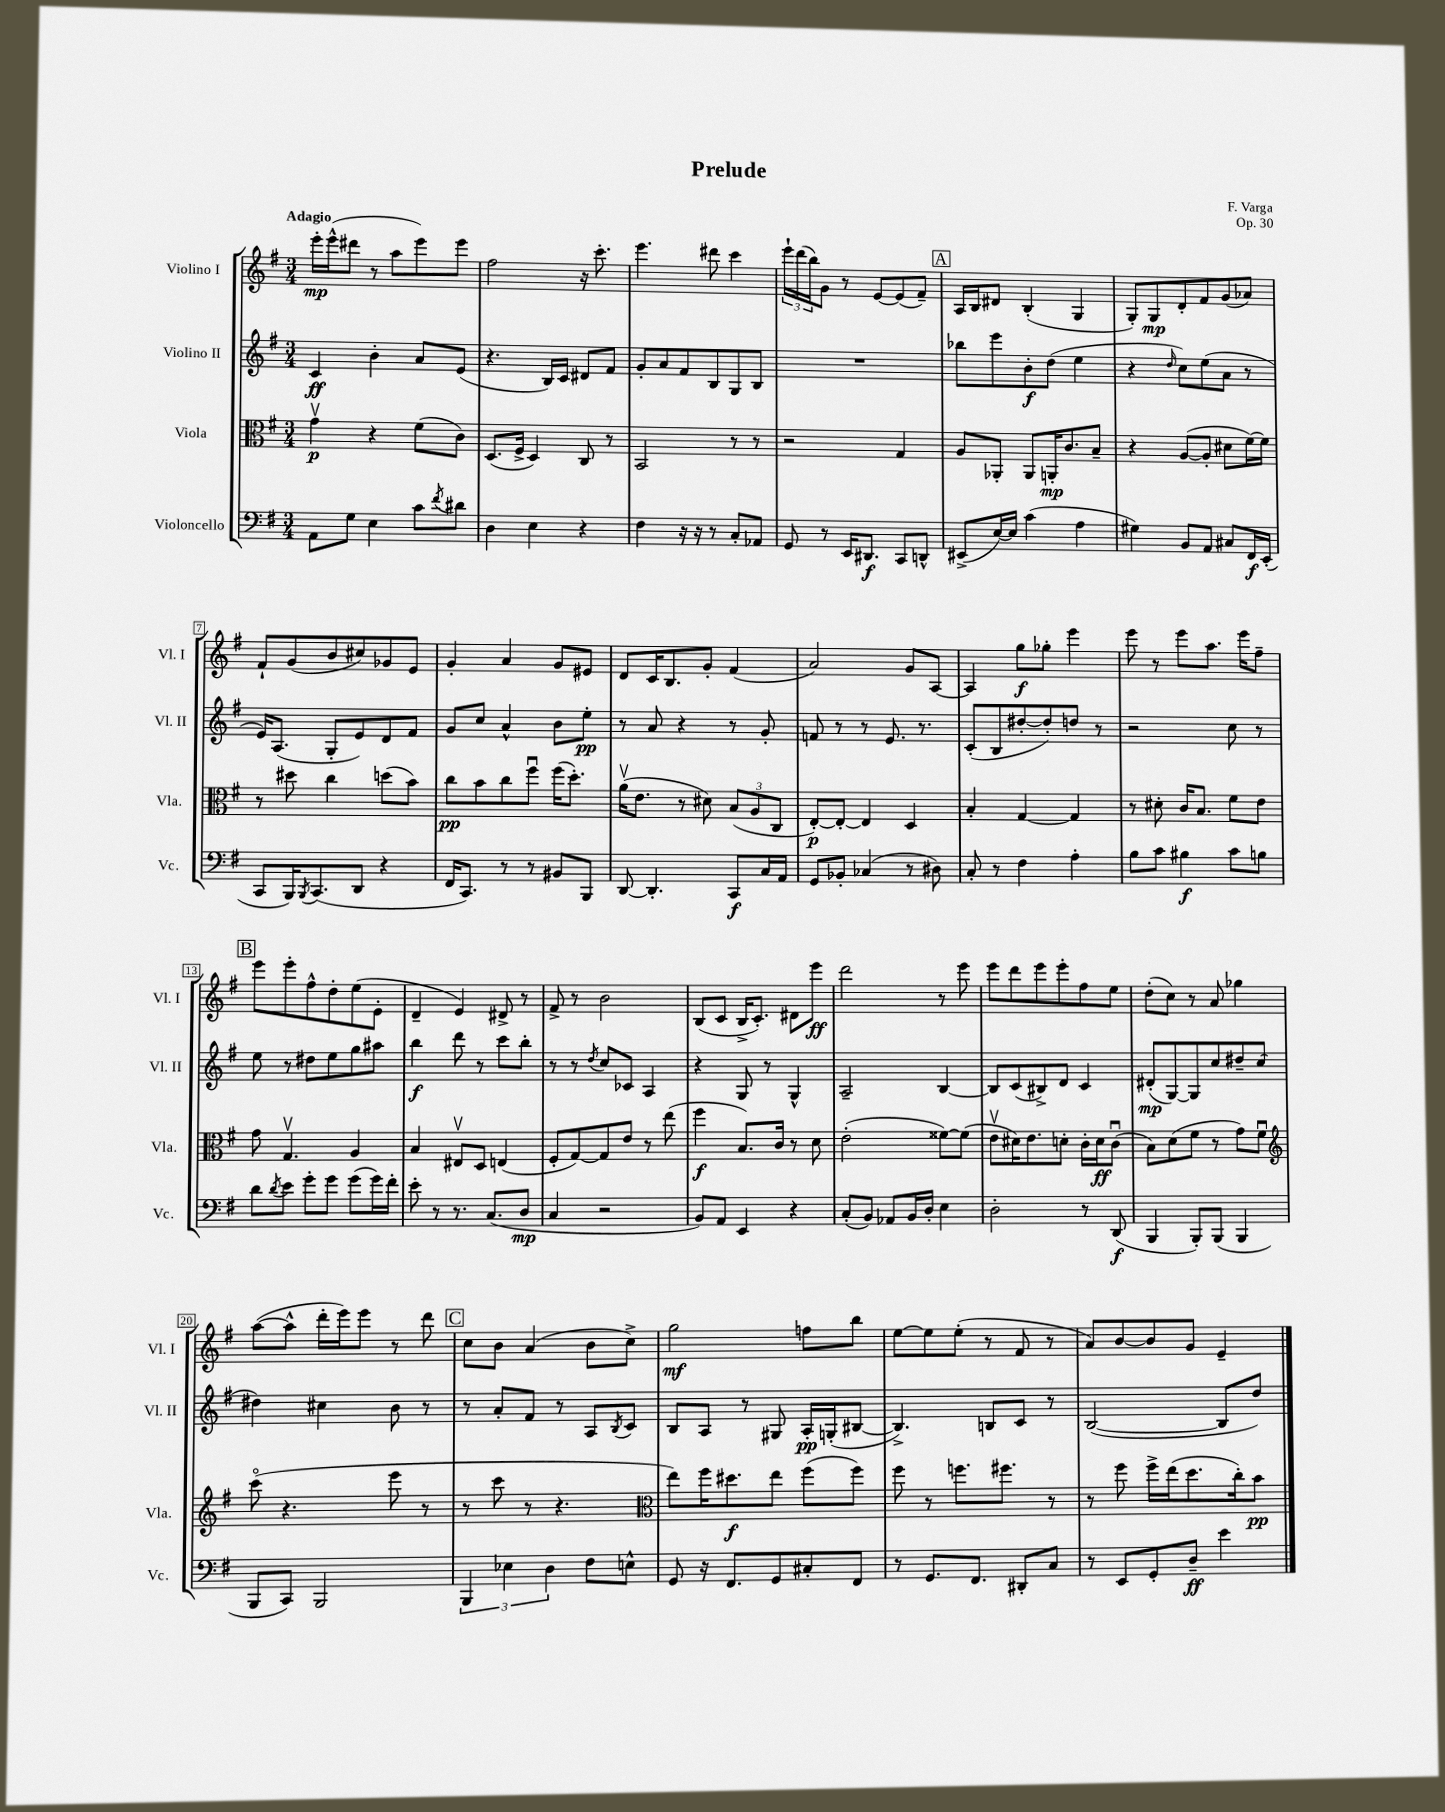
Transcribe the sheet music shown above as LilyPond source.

\header { title = "Prelude" composer = "F. Varga" opus = "Op. 30" }
<<
\new StaffGroup <<
\new Staff = "s0" \with { instrumentName = "Violino I" shortInstrumentName = "Vl. I" } {
    \clef treble \key g \major \numericTimeSignature \time 3/4 \tempo "Adagio"
    e'''16-.\mp e'''16-^( dis'''8 r8 a''8 e'''8) e'''8 |
    fis''2 r16 c'''8.-. |
    e'''4. dis'''8 c'''4 |
    \tuplet 3/2 { e'''16-! d'''16( b''16) } g'8 r8 e'8~ e'8( fis'8--) |
    \mark \markup { \box "A" } a16 b16 dis'8 b4-.( g4 |
    g8-.) g8\mp d'8-. fis'8 g'8( aes'8) |
    fis'8-! g'8( b'8 cis''8) ges'8 e'8 |
    g'4-. a'4 g'8 eis'8 |
    d'8 c'16 b8. g'8-. fis'4( |
    a'2) g'8 a8~ |
    a4 g''8\f ges''8-. e'''4 |
    e'''8 r8 e'''8 a''8. e'''16 fis''8-- |
    \mark \markup { \box "B" } e'''8 e'''8-. fis''8-^ d''8-. e''8( e'8-. |
    d'4-- e'4) dis'8-> r8 |
    fis'8-> r8 b'2 |
    b8( c'8 b16-> c'8.-.) dis'8 e'''8\ff |
    d'''2 r8 e'''8 |
    e'''8 d'''8 e'''8 e'''8-. fis''8 e''8 |
    d''8-.( c''8) r8 a'8 ges''4 |
    a''8~( a''8-^ d'''16-. e'''16) e'''8 r8 d'''8 |
    \mark \markup { \box "C" } c''8 b'8 a'4( b'8 c''8->) |
    g''2\mf f''8 b''8 |
    e''8~ e''8 e''8-.( r8 fis'8 r8 |
    a'8) b'8~ b'8 g'8 e'4-- \bar "|." |
}
\new Staff = "s1" \with { instrumentName = "Violino II" shortInstrumentName = "Vl. II" } {
    \clef treble \key g \major \numericTimeSignature \time 3/4
    c'4\ff b'4-. a'8 e'8( |
    r4. b16) c'16 dis'8 fis'8 |
    g'8-. a'8 fis'8 b8 g8 b8 |
    R2. |
    \mark \markup { \box "A" } bes''8 e'''8 b'8-.\f d''8( e''4 |
    r4 \grace { d''16 } c''8) e''8( a'8 r8 |
    e'16) a8.( g8-. e'8) d'8 fis'8 |
    g'8 c''8 a'4-^ b'8 e''8-.\pp |
    r8 a'8 r4 r8 g'8-. |
    f'8 r8 r8 e'8. r8. |
    c'8-.( b8 dis''8~-. dis''8-.) d''8 r8 |
    r2 c''8 r8 |
    \mark \markup { \box "B" } e''8 r8 dis''8 e''8 g''8 ais''8 |
    b''4\f d'''8 r8 c'''8 b''8-. |
    r8 r8 \acciaccatura { d''8 } c''8 ces'8 a4 |
    r4 g8 r8 g4-^ |
    a2-- b4~ |
    b8 c'8( bis8->) d'8 c'4 |
    dis'8-.\mp( g8~) g8 c''8 dis''8-- c''8( |
    dis''4) cis''4 b'8 r8 |
    \mark \markup { \box "C" } r8 a'8-. fis'8 r8 a8 \acciaccatura { b8 } c'8 |
    b8 a8 r8 gis8 a16-.\pp g16-.( bis8~ |
    bis4.->) b8 c'8 r8 |
    b2~( b8 d''8) \bar "|." |
}
\new Staff = "s2" \with { instrumentName = "Viola" shortInstrumentName = "Vla." } {
    \clef alto \key g \major \numericTimeSignature \time 3/4
    g'4\upbow\p r4 fis'8( c'8) |
    d8.( fis16-> d4) c8 r8 |
    b,2 r8 r8 |
    r2 g4 |
    \mark \markup { \box "A" } a8 aes,8-. aes,8 a,16-.\mp c'8. b8-- |
    r4 a8~( a8-. dis'8 fis'16~) fis'16 |
    r8 dis''8 c''4 d''8( b'8) |
    c''8\pp b'8 c''8 fis''8\downbow fis''16( d''8.-.) |
    a'16\upbow( e'8. r8 dis'8) \tuplet 3/2 { b8( a8 c8 } |
    e8~-.\p) e8~-. e4 d4 |
    b4-. g4~ g4 |
    r8 dis'8-. c'16 b8. fis'8 e'8 |
    \mark \markup { \box "B" } g'8 g4.\upbow a4 |
    b4 eis8\upbow d8 e4( |
    fis8-. g8~) g8 e'8 r8 e''8( |
    fis''4\f b8.) c'16 r8 d'8 |
    e'2-.( fisis'8~) fisis'8( |
    e'8\upbow dis'16) e'8. d'8-. c'16-. d'16\ff c'8\downbow( |
    b8) d'8( fis'8 r8 g'8) fis'8\downbow |
    \clef treble c'''8\flageolet( r4. e'''8 r8 |
    \mark \markup { \box "C" } r8 c'''8 r8 r4. |
    \clef alto e''8) fis''16 dis''8.\f e''8 fis''8( fis''8) |
    fis''8 r8 f''8. fis''8. r8 |
    r8 fis''8 fis''16-> e''16( d''8. c''16-.) b'8\pp \bar "|." |
}
\new Staff = "s3" \with { instrumentName = "Violoncello" shortInstrumentName = "Vc." } {
    \clef bass \key g \major \numericTimeSignature \time 3/4
    a,8 g8 e4 c'8 \acciaccatura { fis'8 } dis'8 |
    d4 e4 r4 |
    fis4 r16 r16 r8 c8-. aes,8 |
    g,8 r8 e,16 dis,8.\f c,8 d,8-^ |
    \mark \markup { \box "A" } eis,8->( e16~) e16 c'4( a4 |
    gis4) b,8 a,8 cis8 fis,16\f e,16-.( |
    c,8 b,,16) \acciaccatura { b,,8 } c,8.( d,8 r4 |
    fis,16 c,8.) r8 r8 bis,8 b,,8 |
    d,8~ d,4.-. c,8\f c16 a,16 |
    g,8 bes,8-. ces4( r8 dis8) |
    c8-. r8 fis4 a4-. |
    b8 c'8 bis4\f c'8 b8 |
    \mark \markup { \box "B" } d'8 \acciaccatura { d'8 } e'8 g'8-. g'8 g'8( g'16) fis'16-. |
    e'8-. r8 r8. c8.( d8\mp |
    c4 r2 |
    b,8) a,8 e,4 r4 |
    c8-.( b,8) aes,8 b,16 d16-. e4 |
    d2-. r8 d,8\f( |
    b,,4 b,,8-.) b,,8( b,,4 |
    b,,8 c,8) b,,2 |
    \mark \markup { \box "C" } \tuplet 3/2 { b,,4 ees4 d4 } fis8 e8-^ |
    g,8 r16 fis,8. g,8 cis8-. fis,8 |
    r8 g,8. fis,8. dis,8-. c8 |
    r8 e,8 g,8-. d8--\ff e'4 \bar "|." |
}
>>
>>
\layout { \context { \Score \override BarNumber.stencil = #(make-stencil-boxer 0.1 0.3 ly:text-interface::print) } }
